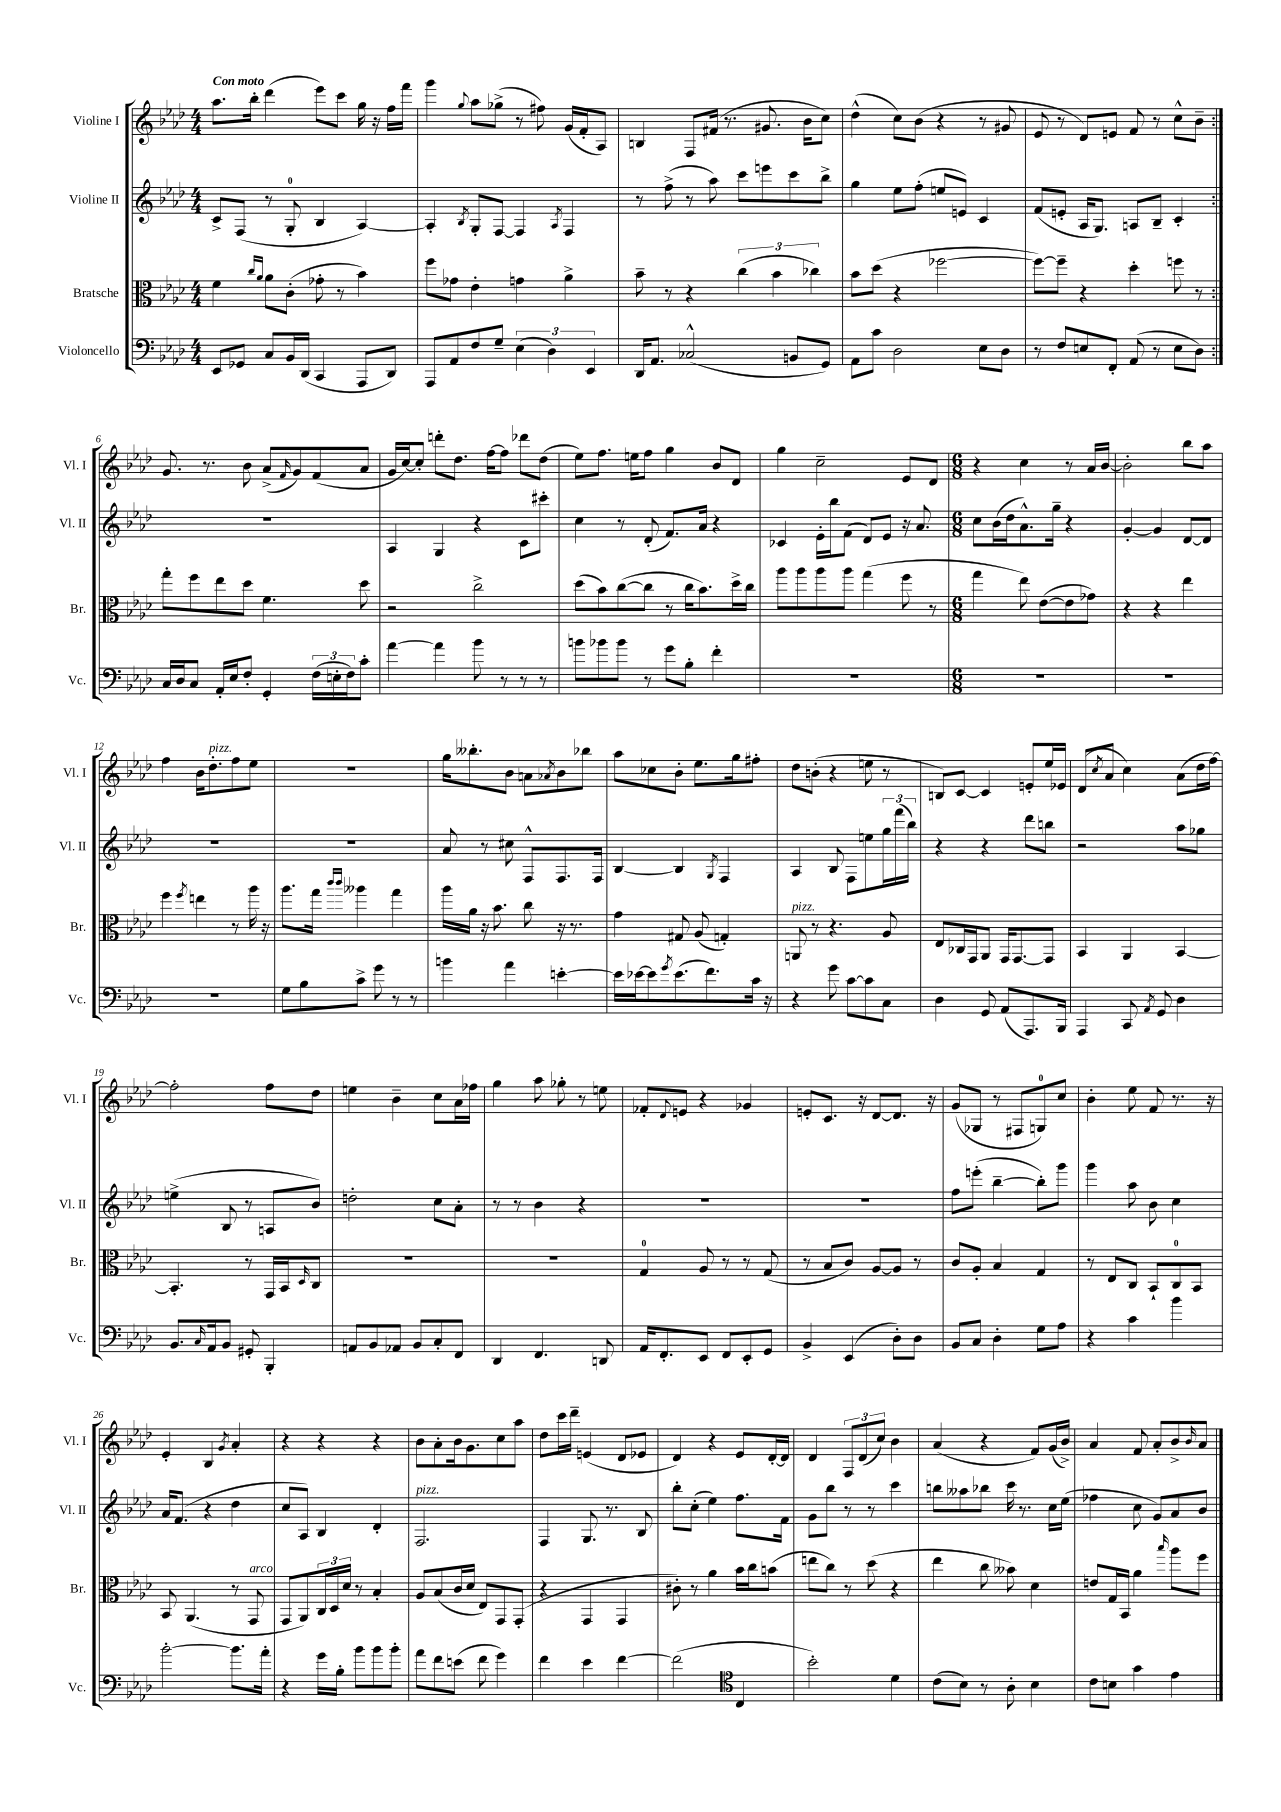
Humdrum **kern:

**kern	**kern	**kern	**kern
*staff4	*staff3	*staff2	*staff1
*clefF4	*clefC3	*clefG2	*clefG2
*k[b-e-a-d-]	*k[b-e-a-d-]	*k[b-e-a-d-]	*k[b-e-a-d-]
*M4/4	*M4/4	*M4/4	*M4/4
8EE-	4f	8c^	8.aa-
8GG-	.	(8F	.
.	.	.	16bb-'
.	16qqcc	.	.
.	16qqa-	.	.
8C	8a-	8r	(4ddd-
16BB-	(8c'	8G'	.
(16DD-	.	.	.
4CC	8g-'	4B-	8eee-)
.	8r	.	8ccc
8AAA-	4b-)	[4A-)	16gg
.	.	.	16r
8DD-)	.	.	16ff
.	.	.	16fff
=	=	=	=
8AAA-	8ff	4A-']	4ggg
8AA-	8g-	.	.
.	.	8qB-	8qqgg
8F	4e-'	8G'	8aa-
8G~	.	[8F	(8gg-^
(6E-	4g	4F]	8r
.	.	.	8ff#)
6D-)	.	.	.
.	.	8qA-	.
.	4a-^	4F	(16g
.	.	.	16f'
6EE-	.	.	.
.	.	.	8A-)
=	=	=	=
16DD-	8b-~	8r	4B
8.AA-	.	.	.
.	8r	(8ff^	.
(2C-^^	4r	8r	8F
.	.	8aa-)	(16f#
.	.	.	8.r
.	(6cc	8ccc	.
.	.	8eee	8.g#
.	6b-	.	.
8BB	.	8ccc	.
.	.	.	16b-
.	6cc-)	.	.
8GG)	.	8bb-^	8cc)
=	=	=	=
8AA-	8b-	4gg	(4dd-^^
8c	(8dd-	.	.
2D-	4r	8ee-	8cc)
.	.	(8ff'	(8b-
.	[2ff-	8ee	4r
.	.	8e)	.
8E-	.	4c	8r
8D-	.	.	8g#
=	=	=	=
8r	8ff-_)	(8f	8e-
8F	8ff-~]	8e'	8r
8E	4r	16A-	8d-)
.	.	8.G)	.
8FF'	.	.	8e
(8AA-	4dd-'	8A	8f
8r	.	8B-~	8r
8E	8ff	4c'	8cc^^
8D-)	8r	.	8b-~
=:|!	=:|!	=:|!	=:|!
16C	8gg'	1r	8.g
16D-	.	.	.
8C	8ff	.	.
.	.	.	8.r
16AA-'	8ee-	.	.
16E-	.	.	.
8F'	8dd-	.	8b-
4GG'	4.f	.	(8a-^
.	.	.	16qqf
.	.	.	8g)
(24F	.	.	(8f
24E'	.	.	.
24F)	.	.	.
8c'	8dd-	.	8a-
=	=	=	=
[4a-	2r	4A-	16g
.	.	.	[16cc)
.	.	.	8cc']
4a-]	.	4G	8ddd'
.	.	.	8.dd-
8b-	2cc^	4r	.
.	.	.	[16ff
8r	.	.	8ff]
8r	.	8c	8ddd-
8r	.	8ccc#'	(8dd-
=	=	=	=
8b	(8dd-	4cc	8ee-)
8b-	8b-)	.	8.ff
8b-	([8cc	8r	.
.	.	.	16ee
8r	8cc]	(8d-'	8ff
8g	8r	8.f)	4gg
8B-'	16cc	.	.
.	8.b-)	16a-	.
4f'	.	4r	8b-
.	16dd-^	.	8d-
.	16cc	.	.
=	=	=	=
1r	8aa-	4c-	4gg
.	8aa-	.	.
.	8aa-	16e-'	2cc~
.	.	16bb-	.
.	8aa-	(8f	.
.	(4gg	8d-)	.
.	.	8e-	.
.	8ff	16r	8e-
.	.	8.a-	.
.	8r	.	8d-
=	=	=	=
*M6/8	*M6/8	*M6/8	*M6/8
2.r	4gg	8cc	4r
.	.	(16b-	.
.	.	16dd-	.
.	8ee-)	8.a-^^)	4cc
.	([8e-	.	.
.	.	16gg~	.
.	8e-]	4r	8r
.	8g-)	.	16a-
.	.	.	[16b-
=	=	=	=
2.r	4r	[4g'	2b-']
.	4r	4g]	.
.	4ee-	[8d-	8bb-
.	.	8d-]	8aa-
=	=	=	=
2.r	4ff	2.r	4ff
.	8qff	.	.
.	4ee	.	16b-
.	.	.	8.dd-'
.	8r	.	8ff
.	16aa-	.	8ee-
.	16r	.	.
=	=	=	=
8G	8.aa-	2.r	2.r
8B-	.	.	.
.	16gg	.	.
.	16qqccc	.	.
.	16qqccc	.	.
8c^	4aa--	.	.
8g	.	.	.
8r	4gg	.	.
8r	.	.	.
=	=	=	=
4b	16aa-	8a-	16gg
.	16a-	.	8.bb--'
.	16r	8r	.
.	8.b-	.	.
4a-	.	8cc#	8b-
.	8cc	8F^^	8a
.	.	.	8qa-
[4e'	16r	8.F	8b-
.	8.r	.	.
.	.	.	8bb-
.	.	16F	.
=	=	=	=
16e]	4g	[4B-	8aa-
[16e-	.	.	.
8e-]	.	.	8cc-
8qg	.	.	.
(8.e-	8G#	4B-]	8b-'
.	(8A-	.	8.ee-
8.f)	.	.	.
.	.	8qG	.
.	4G')	4F	.
.	.	.	16gg
16c	.	.	8ff#'
16r	.	.	.
=	=	=	=
4r	8AA	4A-	8dd-
.	8r	.	(8b'
8g	4.r	8B-	4r
[8c	.	8F	.
8c]	.	8ee	8ee
8C	8A-	24gg	8r
.	.	(24fff	.
.	.	24bb-)	.
=	=	=	=
4D-	8E-	4r	8B)
.	16C-	.	[8c
.	16GG	.	.
8GG	8AA-	4r	4c]
(8AA-	16GG	.	.
.	[8.GG	.	.
8.AAA-)	.	8ddd-	8e'
.	8GG]	8bb	16ee-
16BBB-	.	.	16e-
=	=	=	=
4AAA-	4BB-	2r	(8d-
.	.	.	8qcc
.	.	.	8a-
8CC	4AA-	.	4cc)
8qAA-	.	.	.
8GG	.	.	.
4D-	[4BB-	8aa-	(8a-
.	.	8gg-	16dd-
.	.	.	[16ff)
=	=	=	=
8.BB-	4.BB-']	(4ee^	2ff']
16qqC	.	.	.
16AA-	.	.	.
8BB-	.	8B-	.
8GG#'	8r	8r	.
4BBB-'	16GG	8A	8ff
.	16BB-	.	.
.	16qqD-	.	.
.	8C	8b-)	8dd-
=	=	=	=
8AA	2.r	2dd'	4ee
8BB-	.	.	.
8AA-	.	.	4b-~
8BB-	.	.	.
8C'	.	8cc	8cc
8FF	.	8a-'	16a-
.	.	.	16ff-
=	=	=	=
4DD-	2.r	8r	4gg
.	.	8r	.
4.FF	.	4b-	8aa-
.	.	.	8gg-'
.	.	4r	8r
8DD	.	.	8ee
=	=	=	=
16AA-	4G	2.r	8f-'
8.FF'	.	.	.
.	.	.	8qqd-
.	.	.	8e
8EE-	8A-	.	4r
8FF	8r	.	.
8EE-'	8r	.	4g-
8GG	(8G	.	.
=	=	=	=
4BB-^	8r	2.r	8e'
.	8B-	.	8.c
(4EE-	8c)	.	.
.	.	.	16r
.	[8A-	.	[8d-
8D-')	8A-]	.	8.d-]
8D-	8r	.	.
.	.	.	16r
=	=	=	=
8BB-	8c	8ff	(8g
8C	8A-'	(8eee'	8G-
4D-'	4B-	[4bb-~	8r
.	.	.	8F#
8G	4G	8bb-'])	8G)
8A-	.	8ggg	8cc
=	=	=	=
4r	8r	4ggg	4b-'
.	8E-	.	.
4c	8C	8aa-	8ee-
.	8BB-`	8b-	8f
4b-	8C	4cc	8.r
.	8BB-	.	.
.	.	.	16r
=	=	=	=
[2b-'	8BB-	16a-	4e-'
.	.	(8.f	.
.	(4.AA-	.	.
.	.	4r	4B-
.	.	.	8qg
8.b-]	8r	4dd-	4a-'
.	8GG	.	.
16a-'	.	.	.
=	=	=	=
4r	8GG	8cc	4r
.	8AA-)	8A-)	.
16g	24C	4B-	4r
.	24D-	.	.
16B-'	.	.	.
.	24d-	.	.
8b-	8r	.	.
8b-	4B-'	4d-'	4r
8b-'	.	.	.
=	=	=	=
8a-	8A-	2.F	8b-
8f	(8B-	.	8a-'
(8e	16c	.	16b-
.	16d-	.	8.g
8f	8E-)	.	.
4g)	8GG	.	8cc
.	(8GG'	.	8aa-
=	=	=	=
4f	4r	4F	8dd-
.	.	.	16ccc
.	.	.	16ddd-~
4e-	4GG	8.G	(4e
.	.	8.r	.
[4f	4GG	.	8d-
.	.	8B-	8e-
=	=	=	=
(2f]	8c#')	8bb-'	4d-)
.	8r	(8cc'	.
.	4a-	4ee-)	4r
*clefC4	*	*	*
4C	16b-	8.ff	8e-
.	16cc	.	.
.	(8b	.	[16d-'
.	.	16f	16d-]
=	=	=	=
2b-')	8ee	8g	4d-
.	8cc)	8bb-	.
.	8r	8r	12F
.	.	.	(12d-
.	(8dd-	8r	.
.	.	.	12cc)
4d-	4r	4ccc	4b-
=	=	=	=
(8c	4ee-	8bb	(4a-
8B-)	.	8aa--	.
8r	8cc	8bb-	4r
8A-'	8b--)	16ccc	.
.	.	8.r	.
4B-	4d-	.	8f)
.	.	16cc	(16g
.	.	(16ee-	16b-^)
=	=	=	=
8c	8e	4ff-	4a-
8B	16G	.	.
.	16BB-	.	.
4g	4a-	8cc	8f
.	.	8g)	8a-'
.	16qqbb-	.	.
4e-	8aa-	8a-	8b-^
.	.	.	16qqb-
.	8ff	8b-	8a-
==	==	==	==
*-	*-	*-	*-
